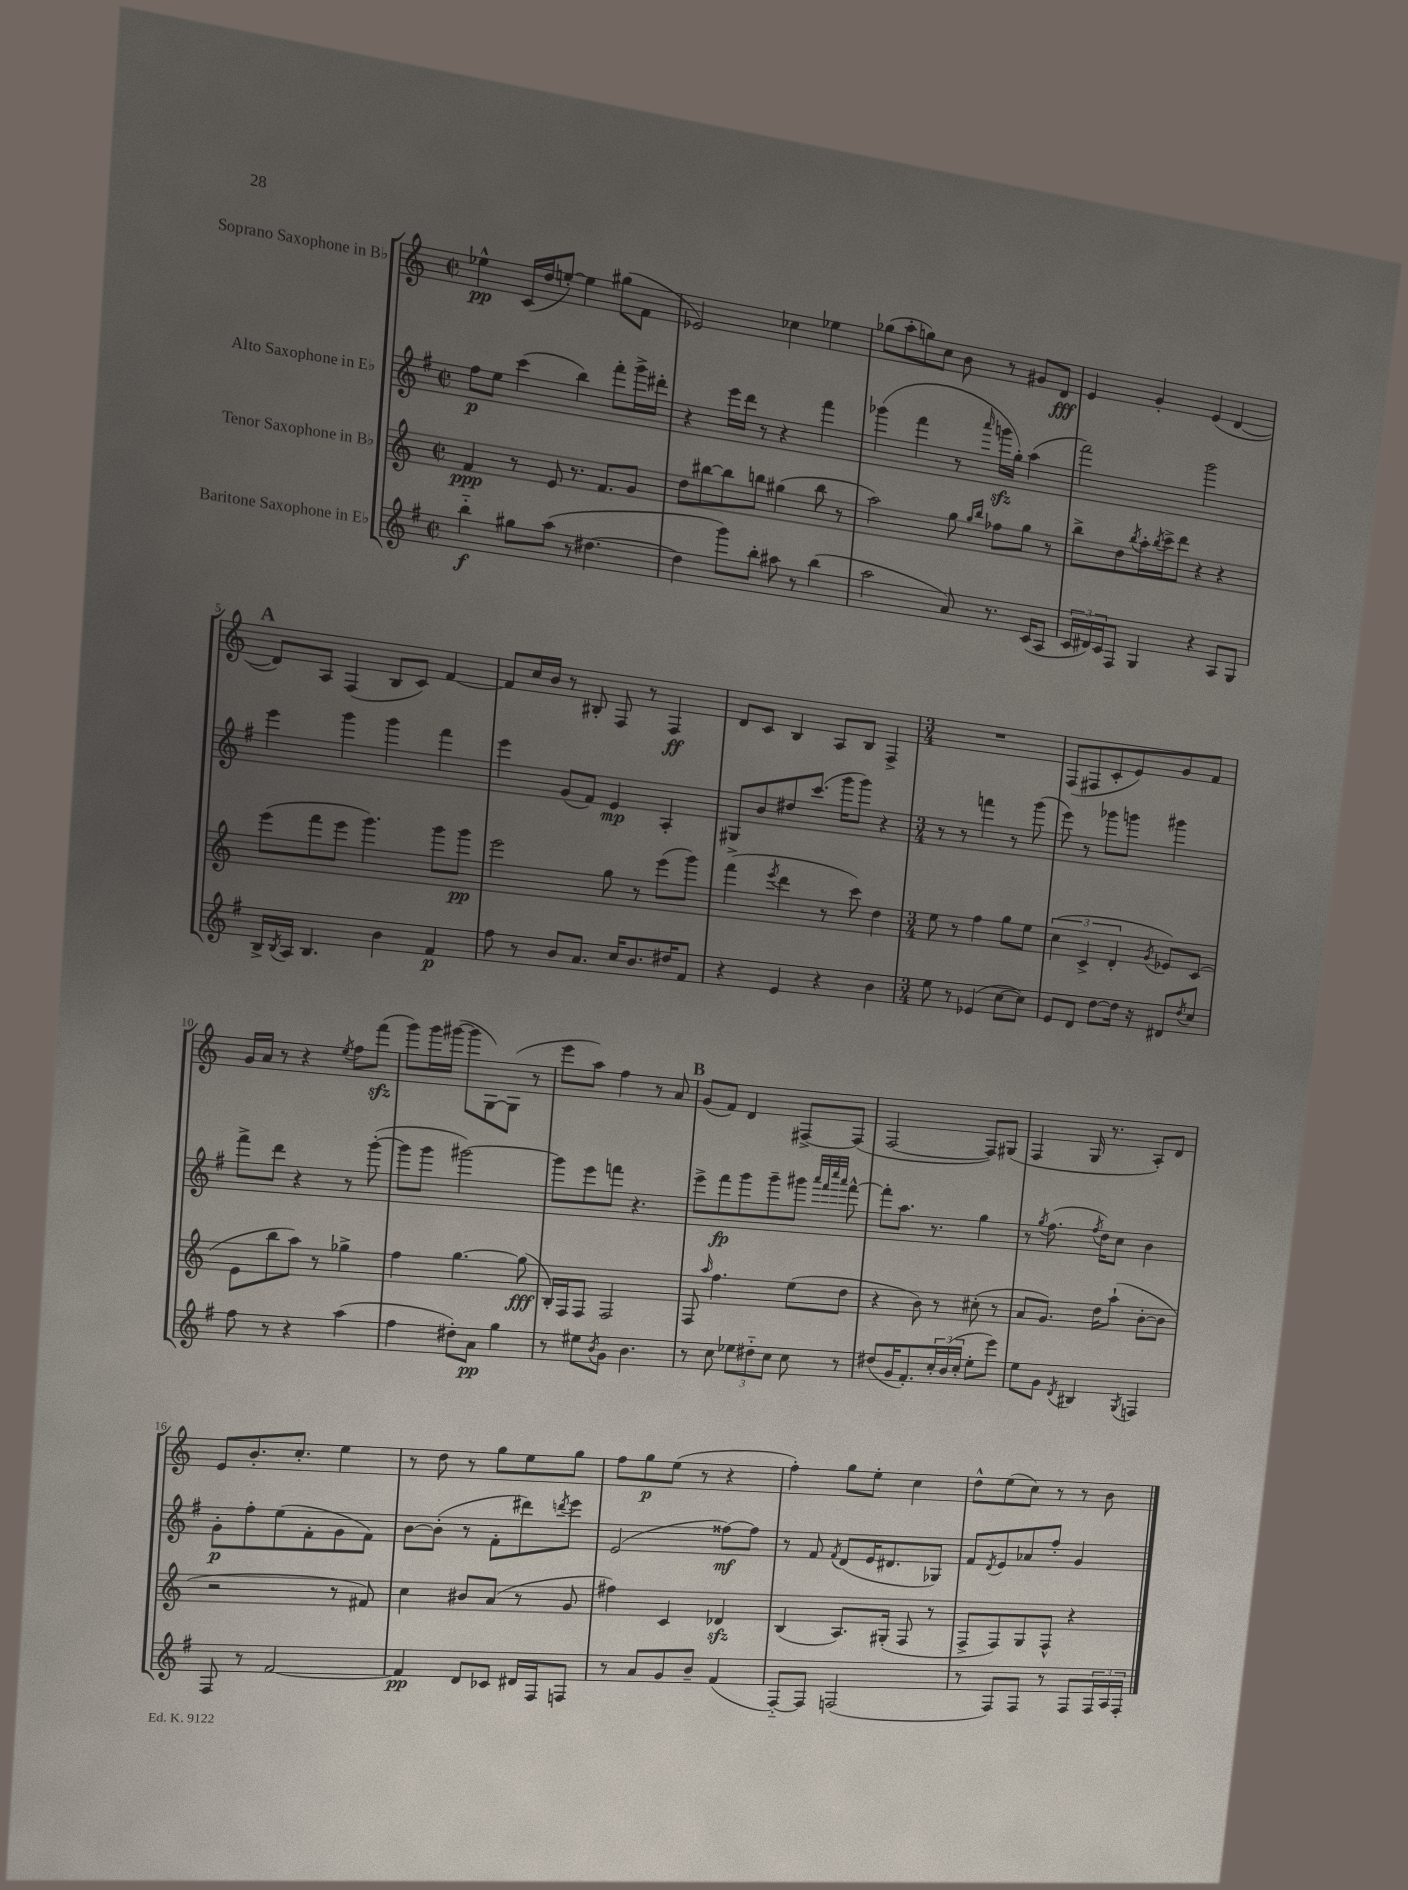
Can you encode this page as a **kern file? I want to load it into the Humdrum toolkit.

**kern	**dynam	**kern	**dynam	**kern	**dynam	**kern	**dynam
*part4	*part4	*part3	*part3	*part2	*part2	*part1	*part1
*staff4	*staff4	*staff3	*staff3	*staff2	*staff2	*staff1	*staff1
*I"Baritone Saxophone in E♭	*	*I"Tenor Saxophone in B♭	*	*I"Alto Saxophone in E♭	*	*I"Soprano Saxophone in B♭	*
*clefG2	*	*clefG2	*	*clefG2	*	*clefG2	*
*k[f#]	*	*k[]	*	*k[f#]	*	*k[]	*
*M2/2	*	*M2/2	*	*M2/2	*	*M2/2	*
*met(c|)	*	*met(c|)	*	*met(c|)	*	*met(c|)	*
=1	=1	=1	=1	=1	=1	=1	=1
4bb\	f	4f/	ppp	8ff#\L	p	4ee-X^^\	pp
.	.	.	.	8ee\J	.	.	.
8gg#X\L	.	8r	.	(4ccc\	.	(16c/LL	.
.	.	.	.	.	.	16dd/J	.
(8aa\J	.	8e/	.	.	.	[8een'/J)	.
8r	.	8.r	.	4bb\)	.	4ee\]	.
[4.dd#X\	.	.	.	.	.	.	.
.	.	8.f/L	.	.	.	.	.
.	.	.	.	8fff#'\L	.	(8gg#X\L	.
.	.	8g/J	.	16ggg^\L	.	8f\J	.
.	.	.	.	16ddd#X'\JJ	.	.	.
=2	=2	=2	=2	=2	=2	=2	=2
4dd#\]	.	8dd\L	.	4r	.	2e-X/)	.
.	.	[8bb#X\	.	.	.	.	.
8ggg\L)	.	8bb#\]	.	16eee\LL	.	.	.
.	.	.	.	16ddd\JJ	.	.	.
8bb'\J	.	8bbn\J	.	8r	.	.	.
8aa#X\	.	(4gg#X\	.	4r	.	4cc-X\	.
8r	.	.	.	.	.	.	.
(4bb\	.	8bb\	.	4fff#\	.	4ee-X\	.
.	.	8r	.	.	.	.	.
=3	=3	=3	=3	=3	=3	=3	=3
2aa\	.	2aa\)	.	(4ggg-X\	.	(8gg-X\L	.
.	.	.	.	.	.	8aa'\	.
.	.	.	.	4fff#\	.	8ggn\)	.
.	.	.	.	.	.	8cc\J	.
8a/)	.	8gg\	.	8r	.	8b\	.
.	.	16qqgg/LL	.	.	.	.	.
.	.	16qqbb/JJ	.	16qqaaa/	.	.	.
8.r	.	8ff-X\L	.	16gggnzz\LL	.	8r	.
.	.	.	.	16gg'\JJ)	.	.	.
.	.	8gg\J	.	(4aa\	.	8g#X/L	.
(16c/KL	.	.	.	.	.	.	.
8A/J	.	8r	.	.	.	8d/J	fff
=4	=4	=4	=4	=4	=4	=4	=4
24c/LL	.	8bb^\L	.	2fff#\)	.	4e/	.
24d#X/)	.	.	.	.	.	.	.
24c/J	.	.	.	.	.	.	.
8F#/J	.	8dd\	.	.	.	.	.
.	.	8qbb/	.	.	.	.	.
4G/	.	16aa'\L	.	.	.	4g'/	.
.	.	8qbb/	.	.	.	.	.
.	.	16ccc^\J	.	.	.	.	.
.	.	8ddd\J	.	.	.	.	.
4r	.	4r	.	2ggg\	.	(4e/	.
8A/L	.	4r	.	.	.	[4d/	.
8G/J	.	.	.	.	.	.	.
!!LO:LB:g=z
!!LO:REH:place=s1:t=A
=5	=5	=5	=5	=5	=5	=5	=5
16B^/LL	.	(8eee\L	.	4eee\	.	8d/L])	.
8qB/	.	.	.	.	.	.	.
16A/JJ	.	.	.	.	.	.	.
4.B/	.	8fff\	.	.	.	8A/J	.
.	.	8eee\J	.	4ggg\	.	(4F/	.
.	.	4.ggg\)	.	.	.	.	.
4b\	.	.	.	4ggg\	.	8B/L	.
.	.	.	.	.	.	8c/J)	.
4f#/	p	8ggg\L	.	4fff#\	.	[4f/	.
.	.	8ggg\J	pp	.	.	.	.
=6	=6	=6	=6	=6	=6	=6	=6
8ff#\	.	2eee\	.	4eee\	.	8f/L]	.
8r	.	.	.	.	.	16cc/L	.
.	.	.	.	.	.	16b/JJ	.
8b/L	.	.	.	(8g/L	.	8r	.
8.a/J	.	.	.	8f#/J)	.	8B#X'/	.
.	.	8gg\	.	4e/	mp	8F/	.
16cc/KL	.	.	.	.	.	.	.
8.b/	.	8r	.	.	.	8r	.
.	.	(8eee\L	.	4A'/	.	4F/	ff
16dd#X/K	.	.	.	.	.	.	.
8f#/J	.	8ggg\J)	.	.	.	.	.
=7	=7	=7	=7	=7	=7	=7	=7
4r	.	(4fff^\	.	8G#X/L	.	8d/L	.
.	.	.	.	8b/	.	8c/J	.
.	.	8qeee/	.	.	.	.	.
4e/	.	4ddd\	.	8dd#X/	.	4B/	.
.	.	.	.	(8.ccc/J	.	.	.
4r	.	8r	.	.	.	8A/L	.
.	.	.	.	16ggg\KL	.	.	.
.	.	8ccc\)	.	8ggg\J)	.	8B/J	.
4b\	.	4dd\	.	4r	.	4F^/	.
=8	=8	=8	=8	=8	=8	=8	=8
*M3/4	*	*M3/4	*	*M3/4	*	*M3/4	*
8ee\	.	8ee\	.	8r	.	2.r	.
8r	.	8r	.	8r	.	.	.
(4e-X/	.	4ff\	.	4fffn\	.	.	.
[8cc\L	.	8gg\L	.	8r	.	.	.
8cc\J])	.	8ee\J	.	(8ggg\	.	.	.
=9	=9	=9	=9	=9	=9	=9	=9
8e/L	.	(6cc\	.	8eee\)	.	(8F/L	.
8d/J	.	.	.	8r	.	8F#X/	.
.	.	6c^/	.	.	.	.	.
[8dd\L	.	.	.	8ggg-X\L	.	8c'/	.
.	.	6d'/	.	.	.	.	.
16dd\Jk]	.	.	.	8gggn\J	.	8e/)	.
16r	.	.	.	.	.	.	.
.	.	8qg/	.	.	.	.	.
8d#X/L	.	8e-X/L)	.	4ggg#X\	.	8g/	.
8qdd/	.	.	.	.	.	.	.
8cc/J	.	(8c/J	.	.	.	8f/J	.
!!LO:LB:g=z
=10	=10	=10	=10	=10	=10	=10	=10
8ff#\	.	8e\L	.	8fff#^\L	.	16g/LL	.
.	.	.	.	.	.	16a/JJ	.
8r	.	8bb\	.	8ddd\J	.	8r	.
4r	.	8aa\J)	.	4r	.	4r	.
.	.	8r	.	.	.	.	.
.	.	.	.	.	.	8qee/	.
(4aa\	.	4gg-X^\	.	8r	.	8ff\L	.
.	.	.	.	([8ggg'\	.	(8fffzz\J	.
=11	=11	=11	=11	=11	=11	=11	=11
4ff#\	.	4ff\	.	8ggg\L]	.	8ggg\L)	.
.	.	.	.	8ggg\J	.	16ggg\L	.
.	.	.	.	.	.	([16ggg#X\JJ	.
8dd#X'\L)	.	[4.gg\	.	[2ggg#X\)	.	8ggg#\L]	.
8a\J	pp	.	.	.	.	[8G\)	.
4gg\	.	.	.	.	.	(8G\J]	.
.	.	(8gg\]	fff	.	.	8r	.
=12	=12	=12	=12	=12	=12	=12	=12
8r	.	16B'/LL)	.	8ggg#\L]	.	8eee\L	.
.	.	16F/J	.	.	.	.	.
8ee#X\L	.	8F/J	.	8eee\	.	8aa\J)	.
8qb/	.	.	.	.	.	.	.
8g\J	.	2F/	.	8fffn\J	.	4ff\	.
4.b\	.	.	.	4.r	.	.	.
.	.	.	.	.	.	8r	.
.	.	.	.	.	.	8a/	.
!!LO:REH:place=s1:t=B
=13	=13	=13	=13	=13	=13	=13	=13
8r	.	8F/	.	8eee^\L	.	(8g/L	.
.	.	16qqaa/	.	.	.	.	.
8cc\	.	4.ff\	.	8fff#\	fp	8f/J)	.
12ee-X\L	.	.	.	8ggg\	.	4d/	.
12dd#X\	.	.	.	.	.	.	.
.	.	.	.	8ggg~\	.	.	.
12cc\J	.	.	.	.	.	.	.
8cc\	.	(8ee\L	.	8ggg#X\J	.	[8F#X^/L	.
.	.	.	.	32qqaaa/LLL	.	.	.
.	.	.	.	32qqfff#/	.	.	.
.	.	.	.	32qqcccc/	.	.	.
.	.	.	.	32qqaaa/JJJ	.	.	.
8r	.	8dd\J	.	[8fff#^^\	.	(8F#/J]	.
=14	=14	=14	=14	=14	=14	=14	=14
(8dd#X/L	.	4r	.	8fff#'\L]	.	[2F/	.
16g/K	.	.	.	8.aa\J	.	.	.
8.f#'/)	.	.	.	.	.	.	.
.	.	8b\)	.	.	.	.	.
.	.	.	.	8.r	.	.	.
24cc'/L	.	8r	.	.	.	.	.
(24b/	.	.	.	.	.	.	.
24cc'/JJ	.	.	.	.	.	.	.
8ee'\L	.	(8cc#X'\	.	4gg\	.	8F/L])	.
8eee\J)	.	8r	.	.	.	(8G#X/J	.
=15	=15	=15	=15	=15	=15	=15	=15
8ee\L	.	8a/L	.	8r	.	4F/	.
.	.	.	.	8qgg/	.	.	.
8g\J	.	8.g/J)	.	(8.ff#\	.	.	.
8qd/	.	.	.	.	.	.	.
4B#X/	.	.	.	.	.	16G/	.
.	.	.	.	8qff#/	.	.	.
.	.	16dd\KL	.	16dd\KL)	.	8.r	.
.	.	(8aa`\J	.	8cc\J	.	.	.
8qG/	.	.	.	.	.	.	.
4Fn/	.	[8b'\L	.	4b\	.	8A'/L)	.
.	.	8b\J]	.	.	.	8d/J	.
!!LO:LB:g=z
=16	=16	=16	=16	=16	=16	=16	=16
8F#/	.	2r	.	8g'\L	p	8e/L	.
8r	.	.	.	8ff#'\	.	8.b'/	.
[2f#/	.	.	.	(8ee\	.	.	.
.	.	.	.	.	.	8.cc'/J	.
.	.	.	.	8f#'\	.	.	.
.	.	8r	.	8g\	.	4ee\	.
.	.	8f#X/)	.	8f#\J)	.	.	.
=17	=17	=17	=17	=17	=17	=17	=17
4f#/]	pp	4cc\	.	[8b\L	.	8r	.
.	.	.	.	(8b'\J]	.	8dd\	.
8d/L	.	8b#X/L	.	8r	.	8r	.
8c-X/J	.	(8a/J	.	8f#'\L	.	8gg\L	.
16d#X/LL	.	8r	.	8ddd#X\)	.	8ee\	.
16F#/J	.	.	.	.	.	.	.
.	.	.	.	8qdddn/	.	.	.
8Fn/J	.	8g/	.	8eee\J	.	8gg\J	.
=18	=18	=18	=18	=18	=18	=18	=18
8r	.	4ff#X\)	.	(2e/	.	8ff\L	.
8a/L	.	.	.	.	.	8gg\	p
8g/	.	4c/	.	.	.	(8ee\J	.
8b~/J	.	.	.	.	.	8r	.
(4f#/	.	4d-Xzz/	.	[8ff##X\L)	mf	4r	.
.	.	.	.	8ff##\J]	.	.	.
=19	=19	=19	=19	=19	=19	=19	=19
[8F#/L)	.	(4B/	.	8r	.	4ff'\)	.
8F#/J]	.	.	.	8f#/	.	.	.
.	.	.	.	8qf#/	.	.	.
(2Fn/	.	8.A/L)	.	(8d/L	.	8gg\L	.
.	.	.	.	16e/K	.	8ee'\J	.
.	.	(16G#X'/Jk	.	8.d#X/	.	.	.
.	.	8F/	.	.	.	4cc\	.
.	.	8r	.	8G-X/J)	.	.	.
=20	=20	=20	=20	=20	=20	=20	=20
8r	.	8F^/L	.	8f#/L	.	8dd^^\L	.
.	.	.	.	8qd/	.	.	.
8F#/L)	.	8F/)	.	8e/	.	(8ee\	.
8F#/J	.	8G/	.	8a-X/	.	8cc\J)	.
8r	.	8F^^/J	.	8ff#'/J	.	8r	.
8F#/L	.	4r	.	4g/	.	8r	.
24F#/L	.	.	.	.	.	8b\	.
24A/	.	.	.	.	.	.	.
24F#'/JJ	.	.	.	.	.	.	.
==	==	==	==	==	==	==	==
*-	*-	*-	*-	*-	*-	*-	*-
